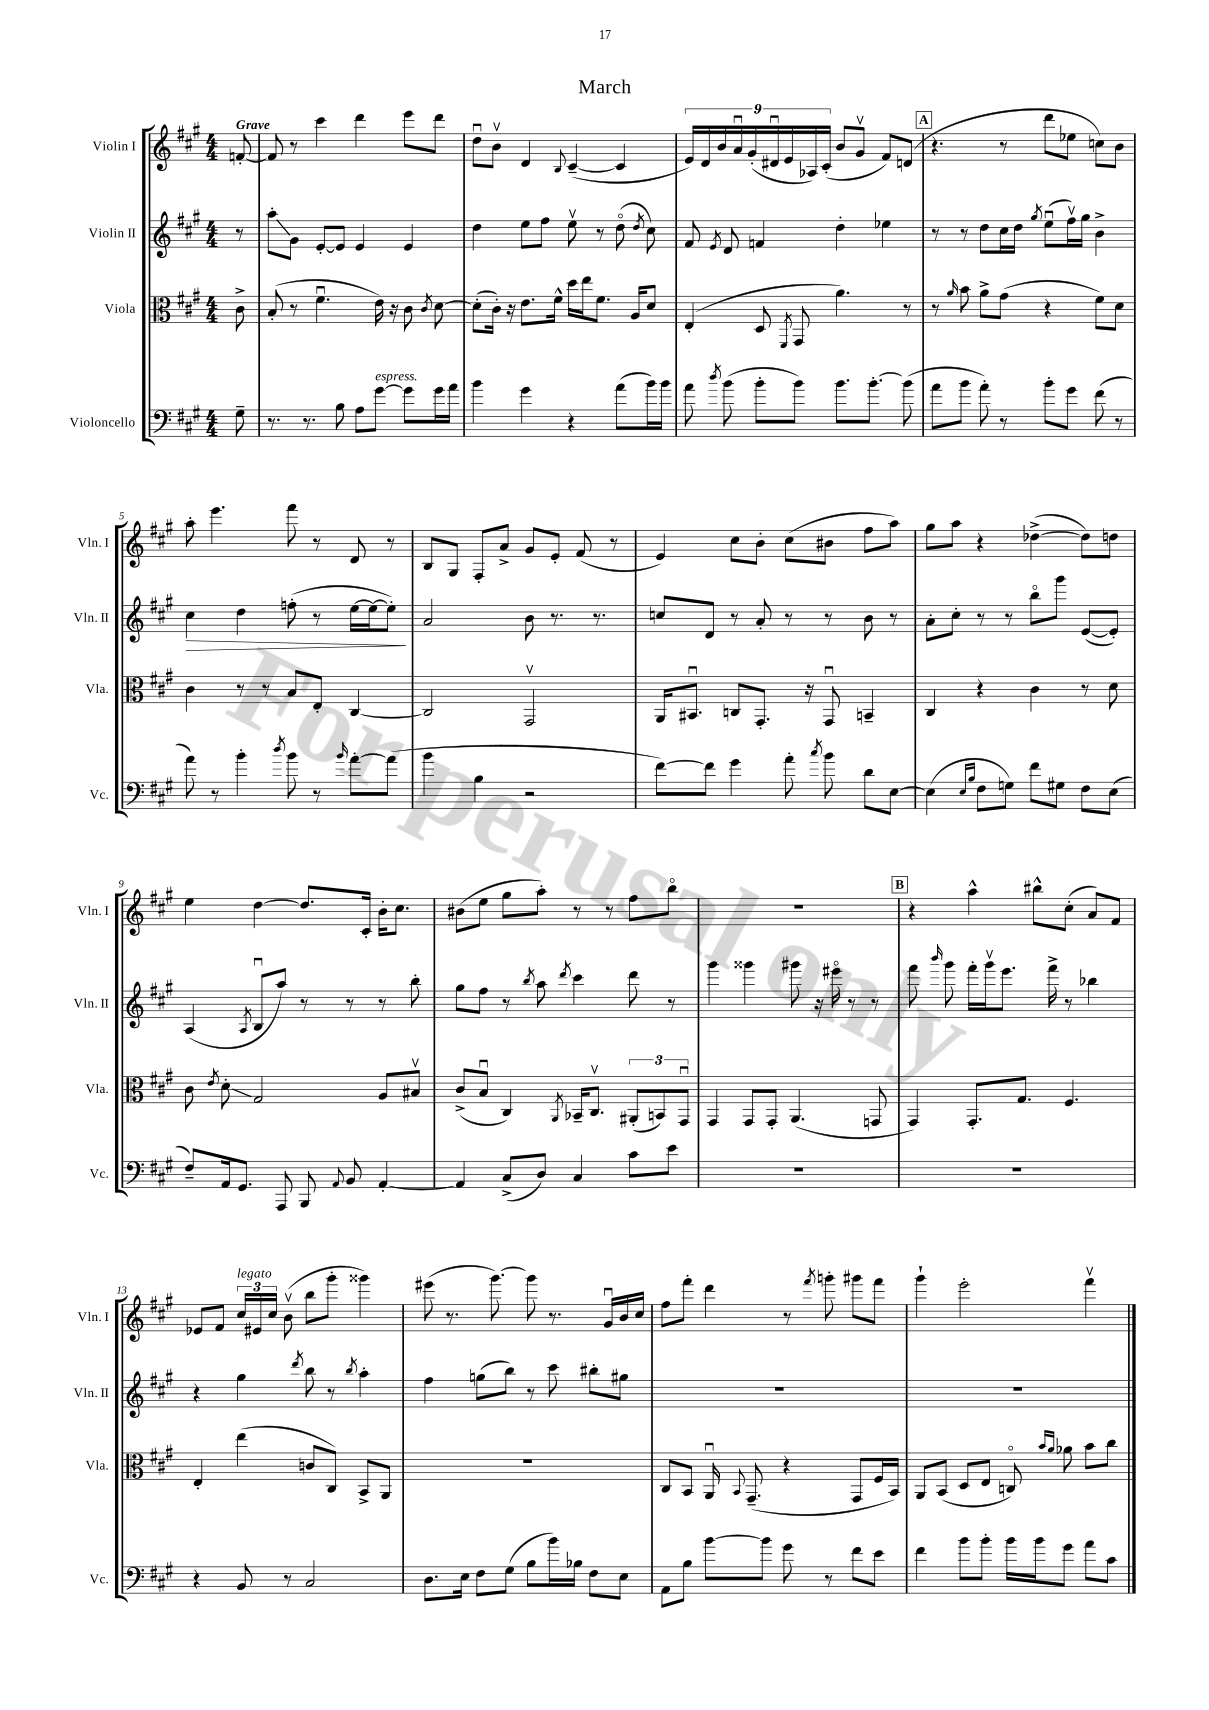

**kern	**kern	**kern	**kern
*staff4	*staff3	*staff2	*staff1
*clefF4	*clefC3	*clefG2	*clefG2
*k[f#c#g#]	*k[f#c#g#]	*k[f#c#g#]	*k[f#c#g#]
*M4/4	*M4/4	*M4/4	*M4/4
8G#~	8c#^	8r	[8f'
=	=	=	=
8.r	(8B'	8aa'	8f]
.	8r	8g#	8r
8.r	.	.	.
.	4.f#u	[8e'	4ccc#
8B	.	8e]	.
8A	.	4e	4ddd
[8g#	16e)	.	.
.	16r	.	.
8g#]	8c#	4e	8eee
.	8qc#	.	.
16g#	[8d	.	8ddd
16a	.	.	.
=	=	=	=
4b	(8d']	4dd	8ddu
.	16c#')	.	8bv
.	16r	.	.
4g#	8.e	8ee	4d
.	.	8ff#	.
.	16f#^^	.	.
.	.	.	8qqB
4r	16dd	8eev	([4c#~
.	16ee	.	.
.	8.f#	8r	.
(8a	.	(8ddo	4c#]
.	16A	.	.
.	.	8qdd	.
16b)	8d	8cc#)	.
16b	.	.	.
=	=	=	=
8a	(4E'	8f#	18e)
.	.	.	18d
.	.	.	18b
8qdd	.	8qe	.
(8b	.	8d	.
.	.	.	18au
.	.	.	(18g#'
8b'	8D	4f	.
.	.	.	18d#u
.	.	.	18e
.	8qFF#	.	.
8b)	8GG#	.	.
.	.	.	18A-)
.	.	.	(18c#'
8.b	4.a)	4dd'	8b
.	.	.	8g#v
[8.b'	.	.	.
.	.	4ee-	8f#)
(8b]	8r	.	(8d
=	=	=	=
8a	8r	8r	4.r
.	16qqa	.	.
8b	8b	8r	.
8a')	8a^	8dd	.
8r	(8g#	16cc#	8r
.	.	16dd	.
.	.	8qgg#	.
8b'	4r	(8eeu	8ddd
8g#	.	16ff#v)	8ee-
.	.	16gg#	.
(8f#	8f#)	4b^	8cc)
8r	8d	.	8b
=	=	=	=
8a)	4c#	4cc#	8aa'
8r	.	.	4.eee
4b'	8r	4dd	.
.	8r	.	.
8qdd	.	.	.
8b	8B	(8ff'	8fff#
8r	8E'	8r	8r
16qqb	.	.	.
[8a'	[4C#	[16ee	8d
.	.	16ee_	.
(8a]	.	8ee'])	8r
=	=	=	=
4b	2C#]	2a	8B
.	.	.	8G#
4B	.	.	8F#'
.	.	.	8a^
2r	2GG#v	8b	8g#
.	.	8.r	8e'
.	.	.	(8f#
.	.	8.r	.
.	.	.	8r
=	=	=	=
[8f#)	16AA	8cc	4e)
.	8.BB#u	.	.
8f#]	.	8d	.
4g#	8C	8r	8cc#
.	8.GG#'	8a'	8b'
8a'	.	8r	(8cc#
.	16r	.	.
8qcc#	.	.	.
8b	8GG#u	8r	8b#
8d	4BB~	8b	8ff#
[8E	.	8r	8aa)
=	=	=	=
(4E]	4C#	8a'	8gg#
.	.	8cc#'	8aa
16qqE	.	.	.
16qqB	.	.	.
8F#	4r	8r	4r
8G)	.	8r	.
8f#	4c#	8bbo	([4dd-^
8G#	.	8ggg#	.
8F#	8r	([8e	8dd-])
(8E	8d	8e'])	8dd
=	=	=	=
8F#~)	8c#	(4A	4ee
.	8qe	.	.
16AA	8d'	.	.
8.GG#	.	.	.
.	.	8qA	.
.	2G#	8Bu	[4dd
8AAA	.	8aa)	.
8BBB	.	8r	8.dd]
8qqAA	.	.	.
8BB	.	8r	.
.	.	.	16c#'
[4AA'	8A	8r	16b'
.	.	.	8.cc#
.	8B#v	8bb'	.
=	=	=	=
4AA]	(8c#^	8gg#	(8b#
.	8Bu	8ff#	8ee
(8C#^	4C#)	8r	8gg#
.	.	8qbb	.
8D)	.	8aa	8aa')
.	8qAA	8qddd	.
4C#	16BB-~	4ccc#	8r
.	8.C#v	.	.
.	.	.	8r
8c#	(12AA#'	8ddd	8ff#
.	12BB)	.	.
8e	.	8r	8bbo
.	12GG#u	.	.
=	=	=	=
1r	4GG#	4ggg#	1r
.	8GG#	4ggg##	.
.	8GG#'	.	.
.	(4.AA	8ggg#	.
.	.	16r	.
.	.	16eee#o	.
.	.	8r	.
.	8GG	8r	.
=	=	=	=
1r	4GG#)	8fff#	4r
.	.	16qqbbb	.
.	.	8ggg#	.
.	8.GG#'	16fff#'	4aa^^
.	.	16ggg#v	.
.	.	8.eee	.
.	8.G#	.	.
.	.	.	8bb#^^
.	.	16fff#^	.
.	4.F#	8r	(8cc#'
.	.	4bb-	8a)
.	.	.	8f#
=	=	=	=
4r	4E'	4r	8e-
.	.	.	8f#
8BB	(4ee	4gg#	24cc#
.	.	.	24e#
.	.	.	24cc#
8r	.	.	(8bv
.	.	8qddd	.
2C#	8c	8bb	8bb
.	8C#)	8r	8ggg#'
.	.	8qbb	.
.	8BB^	4aa'	4ggg##)
.	8AA	.	.
=	=	=	=
8.D	1r	4ff#	(8eee#
.	.	.	8.r
16E	.	.	.
8F#	.	(8gg	.
.	.	.	[8.ggg#)
(8G#	.	8bb)	.
8B	.	8r	8ggg#]
16b)	.	8ccc#	8.r
16B-	.	.	.
8F#	.	8bb#'	.
.	.	.	16g#u
8E	.	8gg#	16b
.	.	.	16cc#
=	=	=	=
8AA	8C#	1r	8ff#
8B	8BB	.	8fff#'
[8b	16AAu	.	4ddd
.	8qqBB	.	.
.	(8.GG#~	.	.
8b]	.	.	.
8g#	4r	.	8r
.	.	.	8qfff#
8r	.	.	8ggg'
8f#	8GG#	.	8ggg#
8e	16F#	.	8fff#
.	16BB)	.	.
=	=	=	=
4f#	8AA	1r	4ggg#`
.	(8BB	.	.
8b	8D	.	2eee'
8b'	8E	.	.
16b	8Co)	.	.
16b	.	.	.
.	16qqb	.	.
.	16qqa	.	.
8g#	8a-	.	.
8a	8b	.	4fff#v
8c#	8cc#	.	.
==	==	==	==
*-	*-	*-	*-
